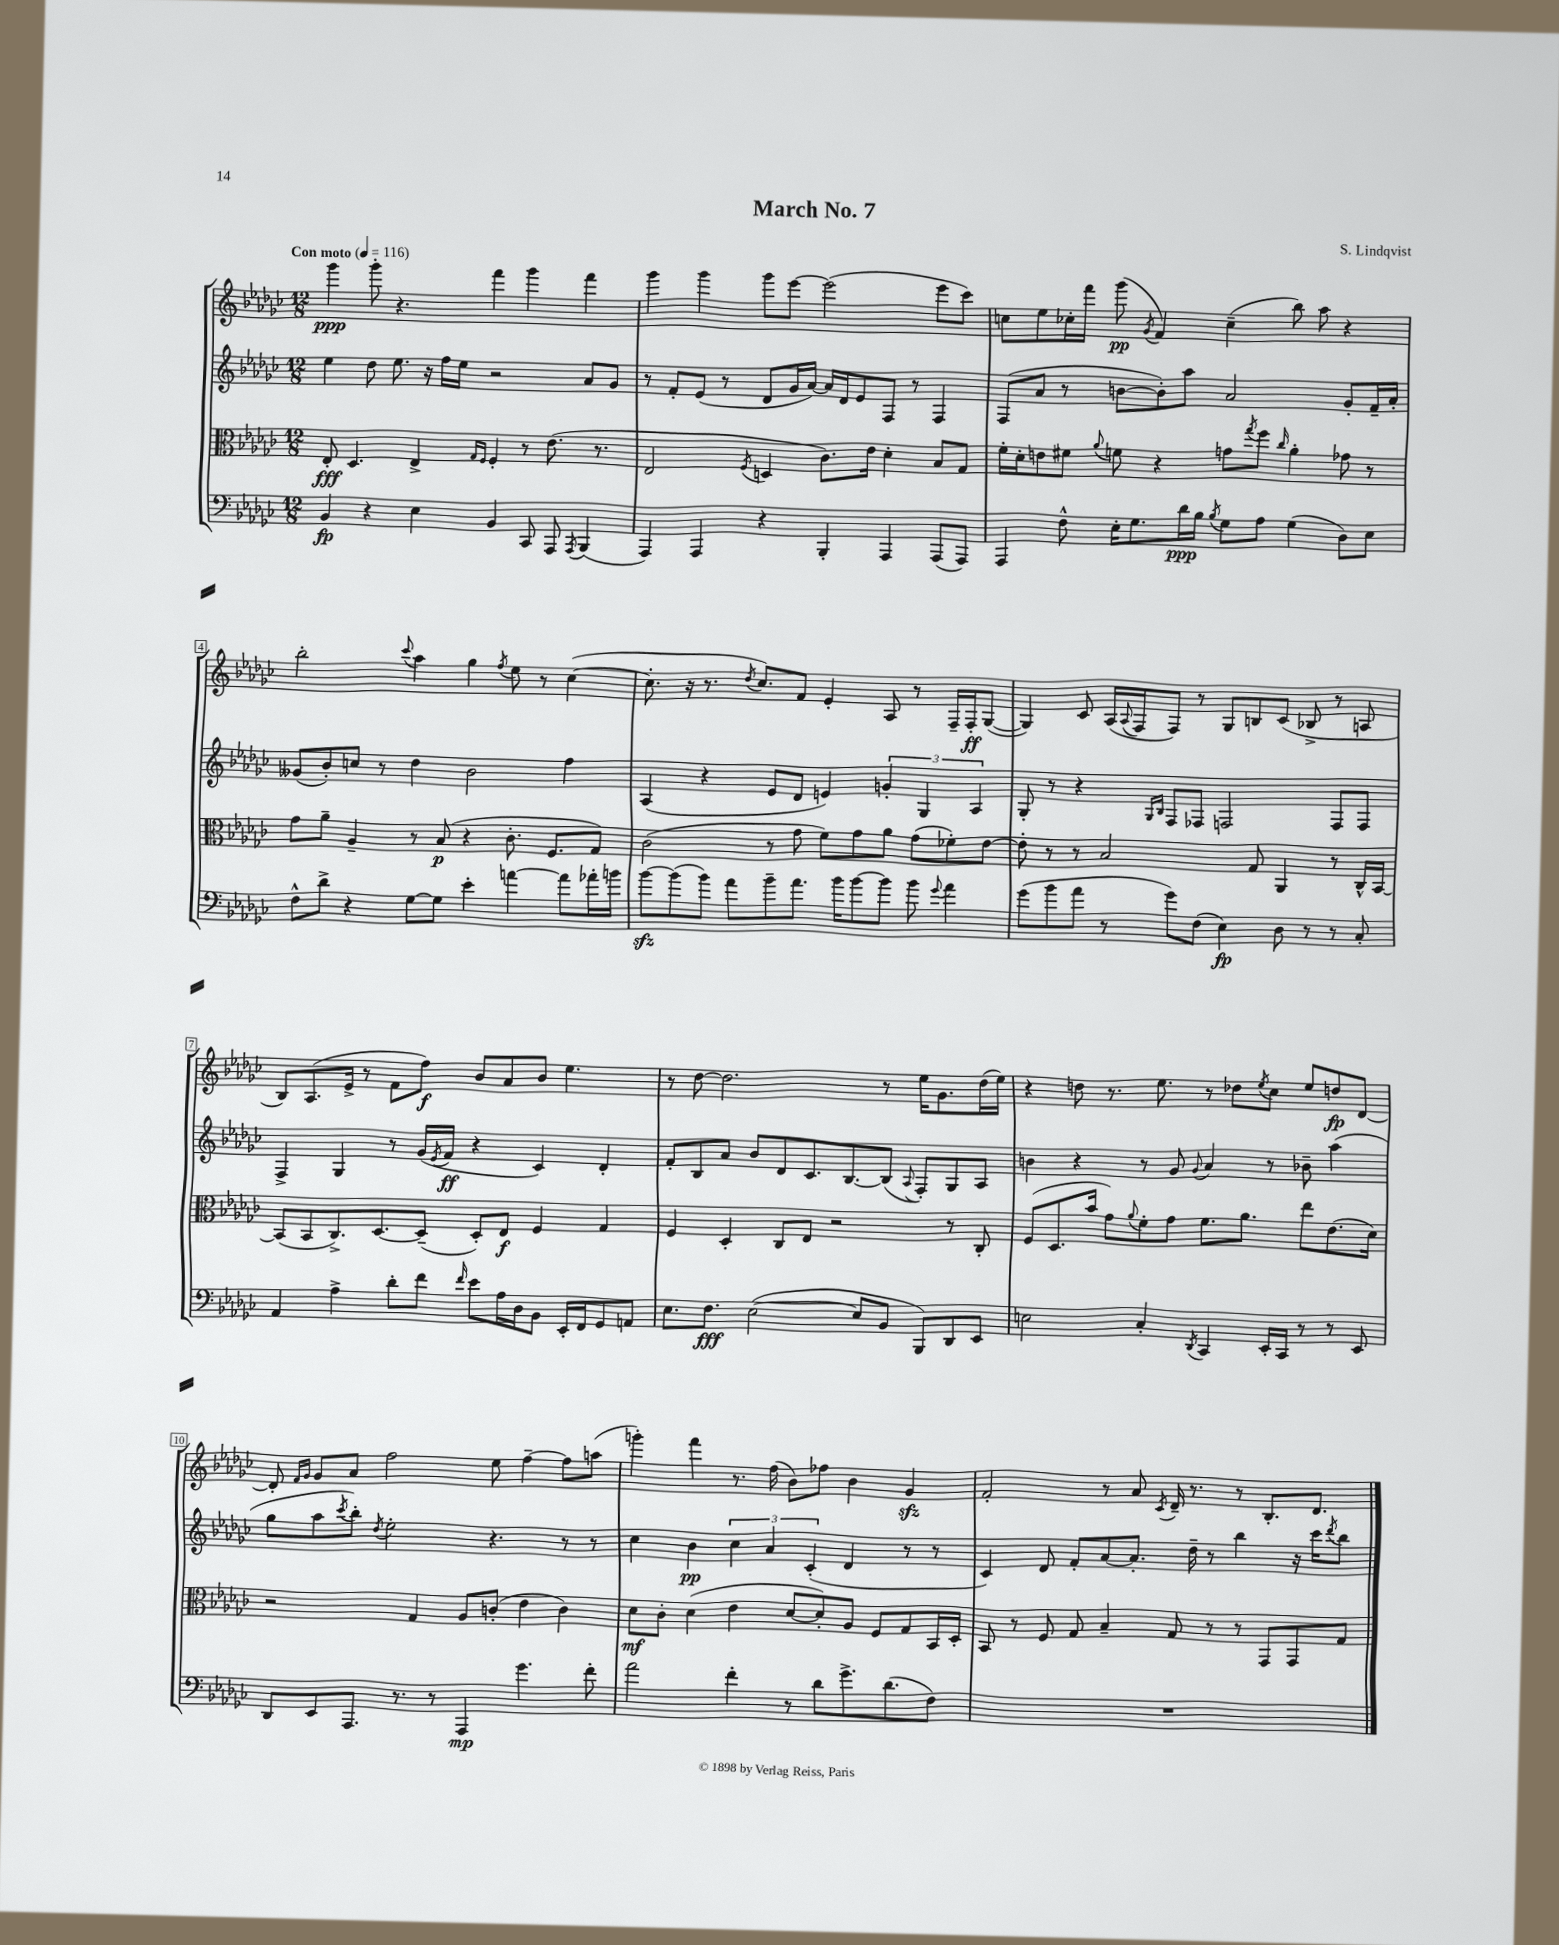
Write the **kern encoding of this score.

**kern	**kern	**kern	**kern
*staff4	*staff3	*staff2	*staff1
*clefF4	*clefC3	*clefG2	*clefG2
*k[b-e-a-d-g-c-]	*k[b-e-a-d-g-c-]	*k[b-e-a-d-g-c-]	*k[b-e-a-d-g-c-]
*M12/8	*M12/8	*M12/8	*M12/8
*MM116	*MM116	*MM116	*MM116
4BB-/	8E-'/	4ee-\	4ggg-\
.	4.D-/	.	.
4r	.	8dd-\	8ggg-'\
.	.	8.ee-\	4.r
4E-\	4E-^/	.	.
.	.	16r	.
.	.	16ff\LL	.
.	.	16ee-\JJ	.
.	16qqG-/LL	.	.
.	16qqF/JJ	.	.
4BB-/	4F'/	2r	4fff\
8CC-/	8r	.	4ggg-\
8AAA-/	(8.e-\	.	.
8qAAA-/	.	.	.
(4BBB-/	.	8a-/L	4fff\
.	8.r	.	.
.	.	8g-/J	.
=	=	=	=
4AAA-/)	2E-/	8r	4ggg-\
.	.	8f'/L	.
4AAA-/	.	(8e-/J	4ggg-\
.	.	8r	.
.	8qF/	.	.
4r	4D/	8d-/L	8ggg-\L
.	.	16g-/L	[8eee-\J
.	.	[16a-/JJ)	.
4BBB-'/	8.c-\L)	16a-/]LL	(2eee-\]
.	.	16d-/J	.
.	.	8e-/	.
.	16e-\Jk	.	.
4AAA-/	4d-'\	8F/J	.
.	.	8r	.
(8AAA-/L	8B-/L	4F/	8eee-\L
8AAA-/J)	8G-/J	.	8ccc-\J)
=	=	=	=
4AAA-/	16f'\LL	(8F/L	8cc\L
.	16d-'\J	.	.
.	8e\	8a-/J	8ee-\
8F^^\	8f#\J	8r	16cc-'\L
.	.	.	16fff\JJ
.	8qqa-/	.	.
16E-'\LK	8f\	[8b\L	(8ggg-\
8.G-\	.	.	.
.	.	.	8qg-/
.	4r	8b'\])	4f/)
16d-\L	.	8aa-\J	.
16B-\JJ	.	.	.
8qB-/	.	.	.
8G-\L	8g\L	2a-/	(4cc-~\
.	8qgg-/	.	.
8A-\J	8ff\J	.	.
.	16qqcc-/	.	.
(4G-\	4a-'\	.	8bb-\)
.	.	.	8aa-\
8D-\L)	8g-\	8g-'/L	4r
8E-\J	8r	16f~/L	.
.	.	16a-'/JJ	.
=	=	=	=
8F^^\L	8g-\L	(8g--/L	2bb-'\
8d-^\J	8a-~\J	8b-'/)	.
4r	4A-~/	8cc/J	.
.	.	8r	.
.	.	.	8qqccc-/
[8G-\L	8r	4dd-\	4aa-\
8G-\]J	(8B-/	.	.
4e-'\	4r	2b-\	4gg-\
.	.	.	8qff/
[4a\	8.c-'\	.	8ee-\
.	.	.	8r
.	8.F/L	.	.
8a\]L	.	4ff\	([4cc-\
16a-'\L	8G-/J)	.	.
16b\JJ	.	.	.
=	=	=	=
[8b-\L	(2c-\	(4A-/	8.cc-'\]
(8b-\]	.	.	.
.	.	.	16r
8b-\J)	.	4r	8.r
8a-\L	.	.	.
.	.	.	8qdd-/
.	.	.	8.cc-/L)
8b-~\	8r	8e-/L	.
8.a-\J	8g-\	8d-/J	8f/J
.	8f\L)	4e/)	4e-'/
16b-\LK	.	.	.
[8b-\	8g-\	.	.
8b-\]J	8a-\J	6g'/	8A-/
8b-\	(8g-\L	.	8r
.	.	6G-/	.
8qqg-/	.	.	.
4a-\	8f-'\)	.	16F~/LL
.	.	.	16F'/J
.	.	6A-/	.
.	[8e-\J	.	([8G-/J
=	=	=	=
(8g-\L	8e-'\]	8G-'/	4G-/])
8b-\	8r	8r	.
8a-\J	8r	4r	8c-/
8r	2B-/	.	(16A-/LL
.	.	.	8qqA-/
.	.	.	16F/J
.	.	16qqG-/LL	.
.	.	16qqB-/JJ	.
8g-\L)	.	8F/L	8F/J)
(8F\J	.	8F-/J	8r
4E-\)	.	2F/	8G-/L
.	8G-/	.	8B/
8D-\	4AA-/	.	(8c-/J
8r	.	.	8B-^/
8r	8r	8F/L	8r
8C-'/	16C-^^/LL	8F/J	8A/
.	[16BB-/JJ	.	.
=	=	=	=
4AA-/	(8BB-/]L	4F^/	8B-/L)
.	8BB-/	.	(8.A-/
4A-^\	8.C-^/)	4G-/	.
.	.	.	16e-^/Jk
.	.	.	8r
.	[8.D-/	.	.
8d-'\L	.	8r	8f\L
8f\J	(8D-~/]J	(16g-/LL	8ff\J)
.	.	8qe-/	.
.	.	16f/JJ	.
16qqf/	.	.	.
8e-\L	8D-'/L)	4r	8b-/L
16A-\L	8E-/J	.	8a-/
16D-\J	.	.	.
8BB-\J	4F/	4c-/)	8b-/J
16EE-'/LL	.	.	4.ee-\
16FF/J	.	.	.
8GG-/	4G-/	4d-'/	.
8AA/J	.	.	.
=	=	=	=
8.E-\L	4F/	8f'/L	8r
.	.	8B-/	[8dd-\
8.F\J	.	.	.
.	4D-'/	8a-/J	2.dd-\]
([2E-\	.	8b-/L	.
.	8C-/L	8d-/	.
.	8E-/J	8.c-/	.
.	2r	.	.
.	.	[8.B-/	.
8E-/]L	.	.	.
8BB-/J	.	(8B-/]J	8r
.	.	8qqA-/	.
8BBB-/L)	.	8F'/L)	16ee-\LK
.	.	.	8.g-\
8DD-/	8r	8G-/	.
8EE-/J	8C-'/	8A-/J	(16dd-\L
.	.	.	16ee-\JJ)
=	=	=	=
2E\	(8F/L	4b\	4r
.	8.D-/	.	.
.	.	4r	8dd\
.	16b-/Jk	.	.
.	8g-\L)	.	8.r
.	8qqa-/	.	.
4C-'/	8f'\	8r	.
.	.	.	8.ee-\
.	8g-\J	8g-/	.
8qDD-/	.	8qqg-/	.
4CC-/	8.f\L	4a-/	8r
.	.	.	8dd-\L
.	8.a-\J	.	.
.	.	.	8qee-/
16EE-'/LL	.	8r	8cc-\J
16CC-/JJ	.	.	.
8r	8ee-\L	8b-~\	8ee-/L
8r	(8.e-\	(4aa-\	8dd/
8EE-/	.	.	[8d-/J
.	16d-\Jk)	.	.
=	=	=	=
8DD-/L	2r	8gg-\L	8d-'/]
.	.	.	16qqf/LL
.	.	.	16qqg-/JJ
8EE-/	.	8aa-\	8g-/L
.	.	8qccc-/	.
8.AAA-/J	.	8bb-'\J)	8a-/J
.	.	8qdd-/	.
.	.	2ee-'\	2ff\
8.r	.	.	.
.	4G-/	.	.
8r	.	.	.
4AAA-/	8A-/L	.	.
.	(8c'/J	4.r	8ee-\
4.g-\	4e-\	.	[4ff~\
.	4c\)	8r	8ff\]L
8f'\	.	8r	(8aa\J
=	=	=	=
2a-\	8d-\L	4cc-\	4ggg'\)
.	8c-'\J	.	.
.	(4d-\	4b-\	4fff\
4f'\	4e-\	6cc-\	8.r
.	.	6a-/	.
.	.	.	(16ff\
8r	[8d-/L	.	8b-\L)
.	.	(6c-'/	.
8d-\L	8d-'/])	.	8ff-\J
8.g-^\	8A-/J	4d-/	4b-\
.	8F/L	.	.
(8.d-\	.	.	.
.	8G-/	8r	4g-/
8F\J)	16BB-/L	8r	.
.	16D-'/JJ	.	.
=	=	=	=
1.r	8BB-/	4c-/)	2f'/
.	8r	.	.
.	8F/	8d-/	.
.	8G-/	8f'/L	.
.	4B-~/	[8a-/	8r
.	.	8.a-'/]J	8a-/
.	.	.	8qc-/
.	8G-/	.	16d-~/
.	.	16dd-~\	8.r
.	8r	8r	.
.	8r	4bb-\	8r
.	8GG-/L	.	8.B-'/L
.	8GG-/	16r	.
.	.	16ccc-\LK	8.d-/J
.	.	8qddd-/	.
.	8G-/J	8bb-\J	.
==	==	==	==
*-	*-	*-	*-
